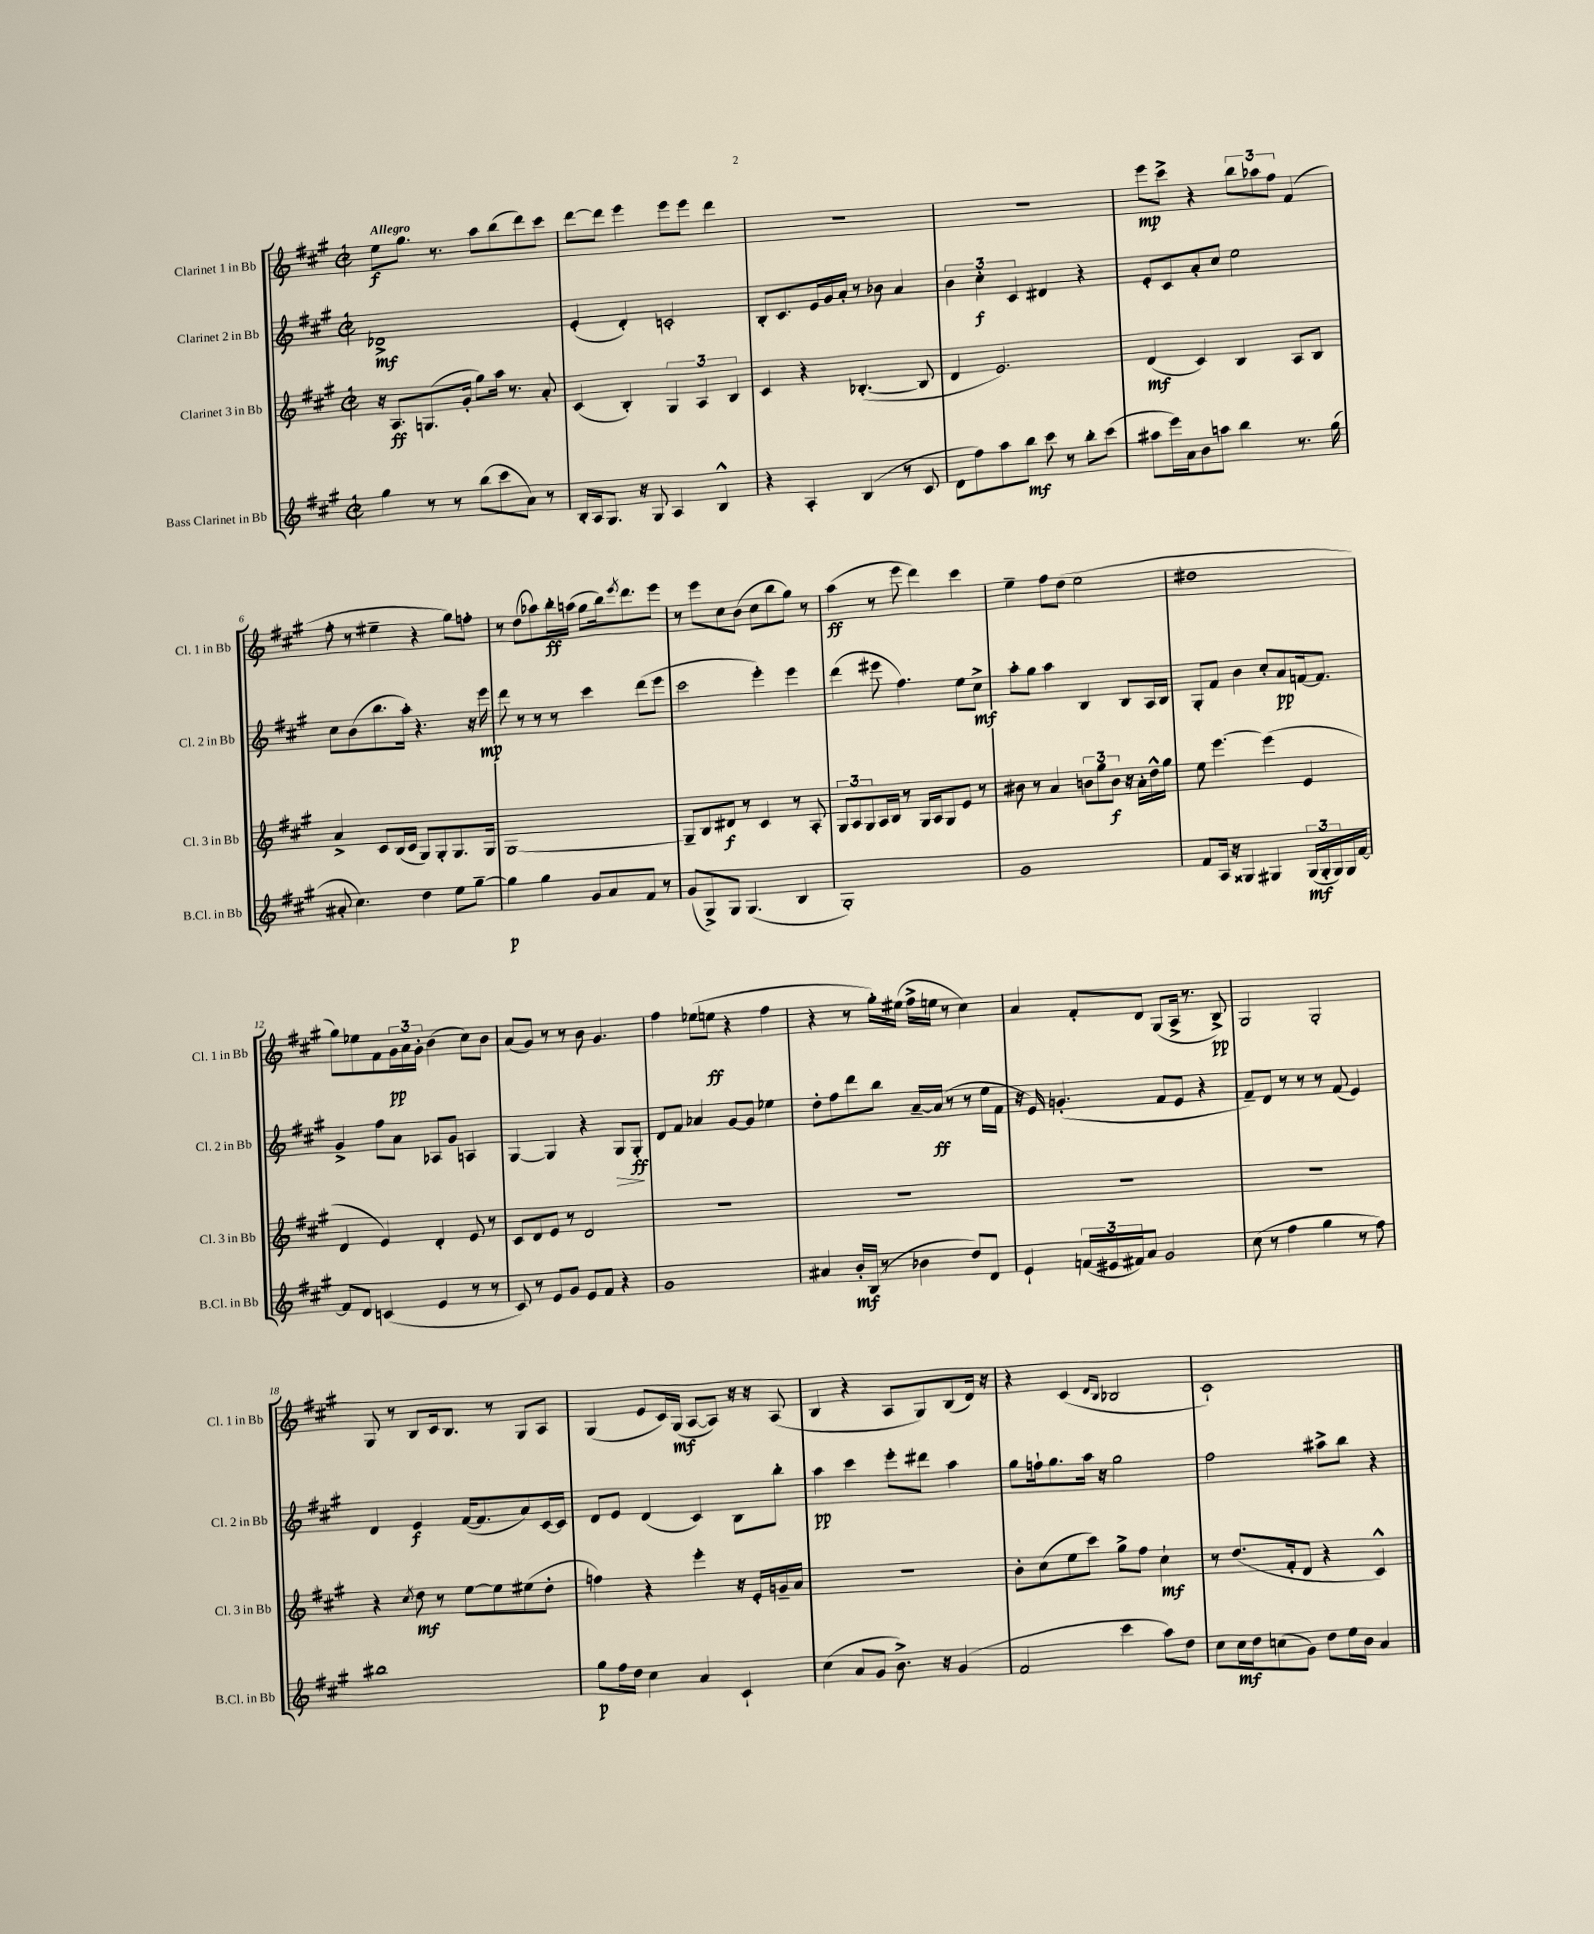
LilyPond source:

<<
\new StaffGroup <<
\new Staff = "s0" \with { instrumentName = "Clarinet 1 in Bb" shortInstrumentName = "Cl. 1 in Bb" } {
    \clef treble \key a \major \defaultTimeSignature \time 2/2 \tempo "Allegro"
    e''8\f gis''8. r8. a''8 b''8( d'''8) cis'''8 |
    d'''8~ d'''8 e'''4 e'''8 e'''8 d'''4 |
    R1 |
    R1 |
    e'''8\mp cis'''8-> r4 \tuplet 3/2 { b''8 aes''8 fis''8 } fis'4( |
    fis''8-. r8 eis''4-- r4 gis''8) f''8-. |
    r8 d''8( aes''8) b''16-.\ff a''16( gis''8 b''16) \acciaccatura { e'''8 } d'''8. e'''8 |
    r8 e'''8 cis''8 b'8( cis''8 b''8 gis''8) r8 |
    a''4\ff( r8 e'''8 d'''4) cis'''4 |
    e''4-- fis''8 d''8( e''2 |
    dis''1 |
    gis''8) ees''8 fis'8 \tuplet 3/2 { gis'16\pp a'16 gis'16-. } b'4( cis''8) b'8 |
    a'8( gis'8) r8 r8 b'8 gis'4. |
    fis''4 ees''8( e''8\ff r4 fis''4 |
    r4 r8 gis''16-.) eis''16( fis''16-> e''16 r8 cis''4) |
    a'4 fis'8-. d'8 gis8( a16-> r8. b8->\pp) |
    gis2 gis2-. |
    gis8 r8 b8 cis'16 b8. r8 gis8 a8 |
    gis4( e'8 cis'16) gis16\mf( a8~ a8) r16 r16 a8( |
    b4 r4 a8 gis8) b8( d'16) r16 |
    r4 cis'4( \grace { d'16 b16 } bes2 |
    cis'1-!) \bar "|." |
}
\new Staff = "s1" \with { instrumentName = "Clarinet 2 in Bb" shortInstrumentName = "Cl. 2 in Bb" } {
    \clef treble \key a \major \defaultTimeSignature \time 2/2
    des'1->\mf |
    e'4-.( d'4-.) c'2-. |
    b8-. cis'8. e'16 gis'16 a'16-. r8 bes'8 a'4 |
    \tuplet 3/2 { b'4 cis''4-.\f cis'4 } dis'4 r4 |
    e'8-. cis'8 a'8-. cis''8 e''2 |
    cis''8 b'8( b''8. a''16-.) r4. r16 e'''16\mp |
    d'''8 r8 r8 r8 cis'''4 d'''8( e'''8 |
    cis'''2 e'''4-.) e'''4 |
    d'''4( eis'''8 fis''4.) e''8 cis''8->\mf |
    a''8-. gis''8 a''4 b4 b8 a16 b16 |
    gis8-. fis'8 b'4 cis''8-. a'8\pp f'16~ f'8. |
    gis'4-> fis''8 a'8 aes8 gis'8 a4 |
    gis4~ gis4 r4 gis8\> gis8-.\ff\! |
    d'8 fis'8 aes'4 gis'8~ gis'8 ees''4 |
    d''8-. fis''8 d'''8 b''8 a'16~-- a'16\ff( r8 r8 e''16 fis'16 |
    r16 e'16) g'4.-.( fis'8 e'8 r4 |
    fis'8--) d'8 r8 r8 r8 fis'8( e'4) |
    d'4 e'4\f fis'16~( fis'8. a'8) cis'16~ cis'16 |
    d'8 e'8 d'4( cis'4) b8 b''8-. |
    a''4\pp cis'''4 e'''8-. dis'''8 a''4 |
    gis''8 f''16-! gis''8. a''16 r16 gis''2 |
    fis''2 ais''8-> b''8 r4 \bar "|." |
}
\new Staff = "s2" \with { instrumentName = "Clarinet 3 in Bb" shortInstrumentName = "Cl. 3 in Bb" } {
    \clef treble \key a \major \defaultTimeSignature \time 2/2
    r16 a8.\ff g8.( gis'16-. gis''8) a''16 r8. a'8-. |
    cis'4( b4-.) \tuplet 3/2 { gis4 a4 b4 } |
    cis'4 r4 bes4.~-.( bes8 |
    d'4 e'2.) |
    d'4\mf( cis'4) b4 a8 b8 |
    a'4-> cis'8 b16( cis'16 gis8) gis8-. gis8. gis16 |
    gis1~ |
    gis8-- b8 dis'8\f r8 cis'4 r8 a8-. |
    \tuplet 3/2 { gis8 a8 gis8 } a16 b16 r8 gis16 a16 gis8 e'8 r8 |
    bis'8 r8 a'4 \tuplet 3/2 { b'8 gis''8 b'8\f } r16 a'16-. d''16-^ gis''16 |
    e''8 e'''4.~ e'''4( e'4 |
    d'4 e'4) d'4-. e'8 r8 |
    cis'8 d'8 e'8 r8 d'2 |
    R1 |
    R1 |
    R1 |
    R1 |
    r4 \acciaccatura { cis''8 } d''8\mf r8 e''8~ e''8 eis''8( d''8-. |
    f''4) r4 e'''4-. r16 e'16-. g'16-- a'16 |
    r1 |
    b'8-. cis''8( e''8 cis'''8) gis''8-> fis''8 cis''4-!\mf |
    r8 d''8.( fis'16-. d'8 r4 cis'4-^) \bar "|." |
}
\new Staff = "s3" \with { instrumentName = "Bass Clarinet in Bb" shortInstrumentName = "B.Cl. in Bb" } {
    \clef treble \key a \major \defaultTimeSignature \time 2/2
    gis''4 r8 r8 b''8( cis'''8 a'8) r8 |
    b16-. a16 gis8. r16 gis8 a4 b4-^ |
    r4 a4-. b4( r8 cis'8 |
    d'8 fis''8) a''8 b''8\mf cis'''8 r8 b''8-. cis'''8( |
    ais''8 e'''16) a'16 b'8 a''8 b''4 r8. gis''16( |
    ais'8-. cis''4.) d''4 e''8 gis''8~-- |
    gis''4\p gis''4 gis'8 a'8 fis'8 r8 |
    gis'8( gis8->) gis8 gis4.( b4 |
    gis1-.) |
    gis'1 |
    fis'8 a16 r16 gisis4 gis4 \tuplet 3/2 { gis16\mf( gis16-. gis16) } gis16 fis'16~ |
    fis'8 d'8 c'4( e'4 r8 r8 |
    cis'8) r8 e'8 gis'8 e'8 fis'8 r4 |
    gis'1 |
    ais'4 b'16-.\mf b16( r8 bes'4 d''8) d'8 |
    e'4-! \tuplet 3/2 { f'16( eis'16 fis'16) } a'8 gis'2 |
    cis''8( r8 fis''4 gis''4 r8 fis''8) |
    bis''1 |
    gis''8\p fis''16 d''16 cis''4 a'4 cis'4-! |
    cis''4( a'8 gis'8 b'8.->) r16 gis'4( |
    fis'2 cis'''4 a''8) d''8 |
    cis''8 cis''16\mf d''16 c''8( gis'8) d''8 e''16 b'16 a'4 \bar "|." |
}
>>
>>
